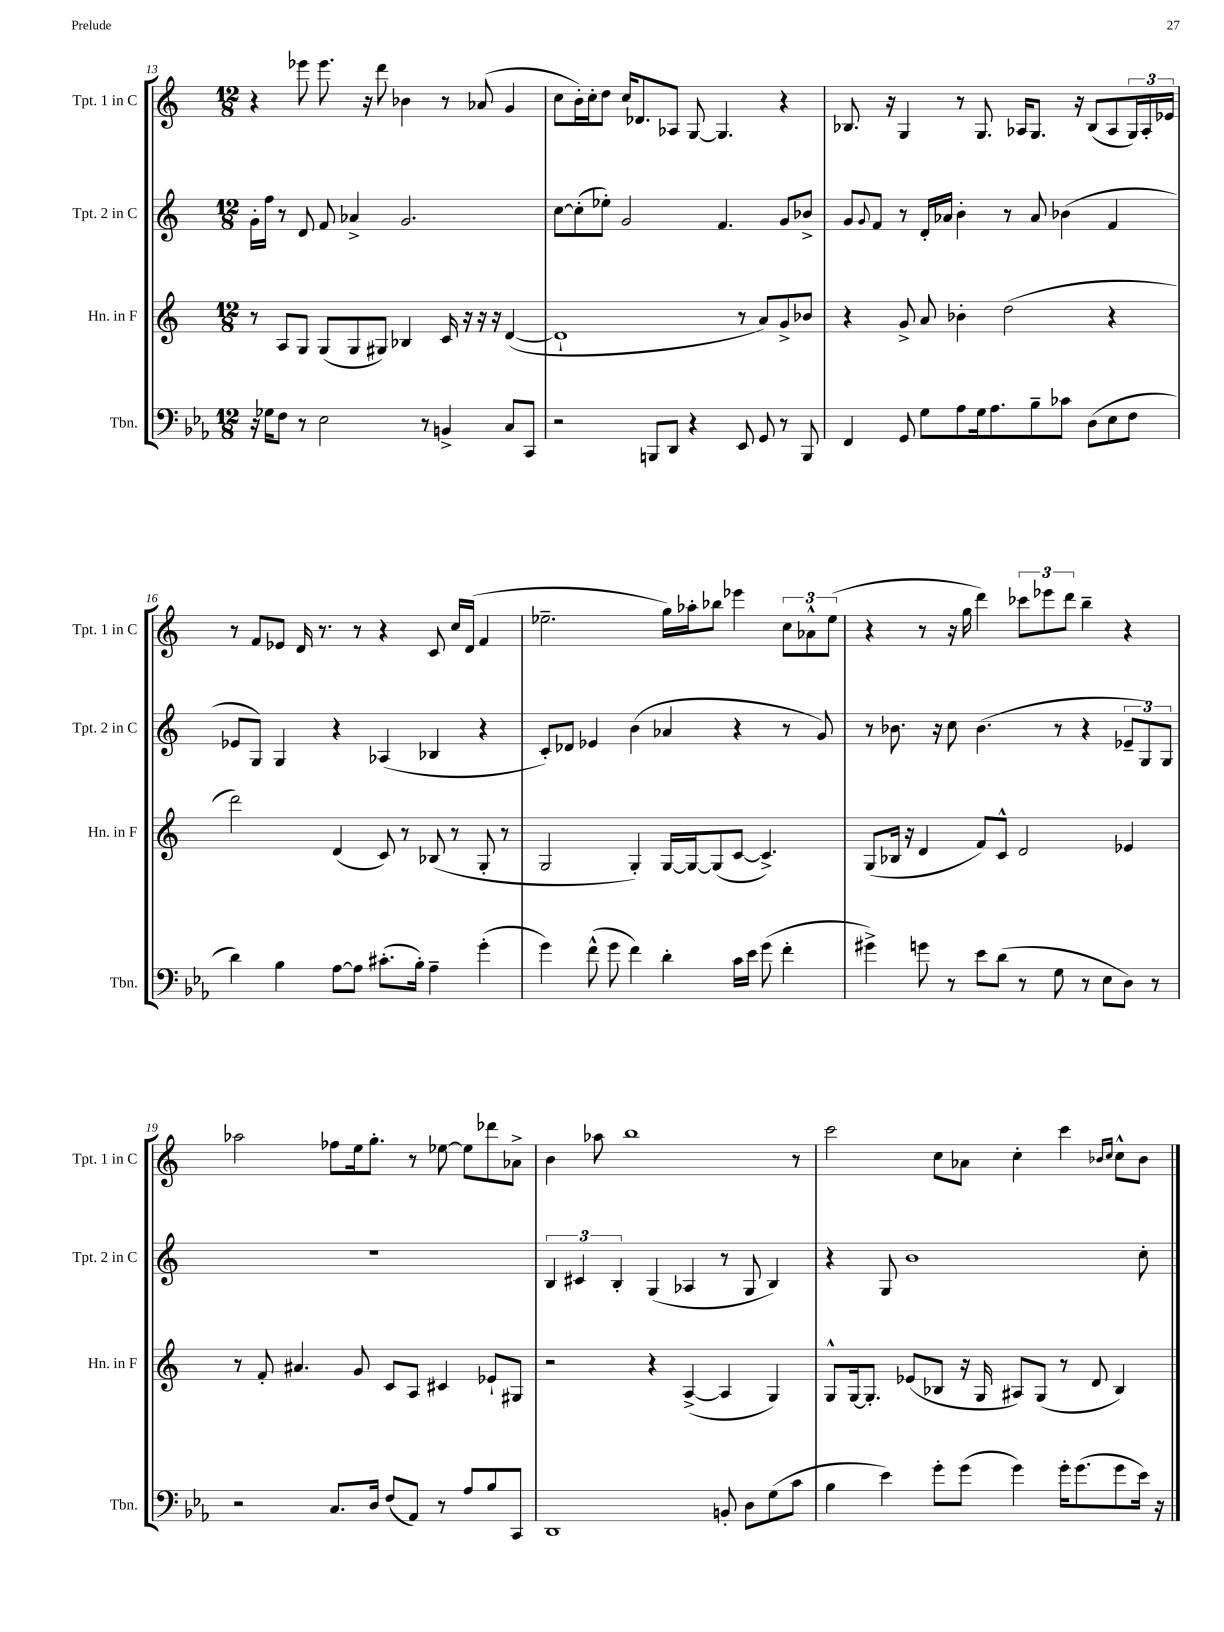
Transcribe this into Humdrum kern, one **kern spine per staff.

**kern	**kern	**kern	**kern
*part4	*part3	*part2	*part1
*staff4	*staff3	*staff2	*staff1
*I"Tbn.	*I"Hn. in F	*I"Tpt. 2 in C	*I"Tpt. 1 in C
*I'Tbn.	*I'Hn. in F	*I'Tpt. 2 in C	*I'Tpt. 1 in C
*clefF4	*clefG2	*clefG2	*clefG2
*k[b-e-a-]	*k[]	*k[]	*k[]
*M12/8	*M12/8	*M12/8	*M12/8
=13	=13	=13	=13
16r	8r	16g'\LL	4r
16G-X\KL	.	16ff\JJ	.
8F\J	8A/L	8r	.
8r	8G/J	8d/	8eee-X\
2E-\	(8G/L	8f/	8.eee-\
.	8G/	4a-X^/	.
.	.	.	16r
.	8G#X/J)	.	8ddd\
.	4B-X/	2.g/	4b-X\
8r	.	.	.
4BBn^/	16c/	.	8r
.	16r	.	.
.	16r	.	(8a-X/
.	16r	.	.
8C/L	([4d/	.	4g/
8CC/J	.	.	.
=14	=14	=14	=14
2r	1d`]	[8cc\L	8cc\L
.	.	(8cc'\]	16b'\L)
.	.	.	16cc'\J
.	.	8ee-X'\J)	8dd\J
.	.	2g/	16cc/KL
.	.	.	8.d-X/
8BBBn/L	.	.	.
8DD/J	.	.	8A-X/J
4r	.	.	[8G/
.	.	4.f/	4.G/]
8EE-/	8r	.	.
8GG/	8a/L)	.	.
8r	8g^/	8g/L	4r
8BBB/	8b-X/J	8b-X^/J	.
=15	=15	=15	=15
4FF/	4r	8g/L	8.B-X/
.	.	8qqg/	.
.	.	8f/J	.
.	.	.	16r
8GG/	8g^/	8r	4G/
8G\L	8a/	16d'/LL	.
.	.	16a-X/JJ	.
8A-\	4b-X'\	4b'\	8r
16G\k	.	.	8.G/
8.A-\	.	.	.
.	(2dd\	8r	.
.	.	.	16A-X/KL
8B-~\	.	8a-/	8.G/J
8c-X\J	.	(4b-X\	.
.	.	.	16r
(8D\L	.	.	(8B-/L
8E-\	4r	4f/	8A-/
8F\J	.	.	24G/L)
.	.	.	24A-'/
.	.	.	24e-X/JJ
!!LO:LB:g=z
=16	=16	=16	=16
4d\)	2ddd\)	8e-X/L	8r
.	.	8G/J)	8f/L
4B-\	.	4G/	8e-X/J
.	.	.	16d/
.	.	.	8.r
[8A-\L	(4d/	4r	.
8A-\J]	.	.	8r
(8.c#X'\L	8c/)	(4A-X/	4r
.	8r	.	.
16B-'\Jk)	.	.	.
4A-~\	(8B-X/	4B-X/	8c/
.	8r	.	16cc/LL
.	.	.	(16d/JJ
(4g'\	8G'/	4r	4f/
.	8r	.	.
=17	=17	=17	=17
4g\)	2G/	8c'/L)	2.ee-X~\
.	.	8d-X/J	.
(8f^^\	.	4e-X/	.
8g\	.	.	.
4f\)	4G'/)	(4b\	.
4d'\	[16G/LL	4a-X/	16gg\LL)
.	16G/J_	.	16aa-X'\J
.	(8G/]	.	8bb-X\J
16c\LL	[8c/J	4r	4eee-X\
16e-\JJ	.	.	.
(8g\	4.c^/])	.	.
4f'\	.	8r	12cc\L
.	.	.	12a-X^^\
.	.	8g/)	.
.	.	.	(12ee-\J
=18	=18	=18	=18
4g#X^\)	(8G/L	8r	4r
.	16B-X/Jk	8.b-X\	.
.	16r	.	.
8gn\	4d/	.	8r
.	.	16r	.
8r	.	8cc\	16r
.	.	.	16gg\
8e-\L	8f/L)	(4.b-\	4ddd\)
(8d\J	8c^^/J	.	.
8r	2d/	.	12ccc-X\L
.	.	.	12eee-X\
8G\	.	8r	.
.	.	.	12ddd\J
8r	.	4r	4bb~\
8E-\L	.	.	.
8D\J)	4e-X/	12e-X~/L	4r
.	.	12G/)	.
8r	.	.	.
.	.	12G/J	.
!!LO:LB:g=z
=19	=19	=19	=19
2r	8r	1.r	2aa-X\
.	8f'/	.	.
.	4.a#X/	.	.
8.C/L	.	.	8ff-X\L
.	8g/	.	16ee\k
16D/Jk	.	.	8.gg'\J
(8F/L	8c/L	.	.
8AA-/J)	8A/J	.	8r
8r	4c#X/	.	[8ee-X\
8A-/L	.	.	8ee-\L]
8B-/	8e-X`/L	.	8ddd-X\
8CC/J	8G#X/J	.	8a-X^\J
=20	=20	=20	=20
1DD	2r	6B/	4b\
.	.	6c#X/	.
.	.	.	8aa-X\
.	.	6B'/	.
.	.	.	1bb
.	4r	(4G/	.
.	([4A^/	4A-X/	.
8BBn'/	4A/]	8r	.
8D\L	.	8G/	.
(8G\	4G/)	4B/)	.
8c\J	.	.	8r
=21	=21	=21	=21
4B-\	8G^^/L	4r	2ccc\
.	[16G/k	.	.
.	8.G'/J]	.	.
4e-\)	.	8G/	.
.	(8e-X/L	1b	.
8g'\L	8B-X/J	.	8cc\L
(8g\J	16r	.	8a-X\J
.	16G/	.	.
4g\)	8A#X/L)	.	4cc'\
.	(8G/J	.	.
16g'\KL	8r	.	4ccc\
(8.g\	.	.	.
.	8d/	.	.
.	.	.	16qqb-X/LL
.	.	.	16qqcc/JJ
8g\	4B-/)	.	8cc^^\L
16e-\Jk)	.	8cc'\	8b-\J
16r	.	.	.
==	==	==	==
*-	*-	*-	*-
